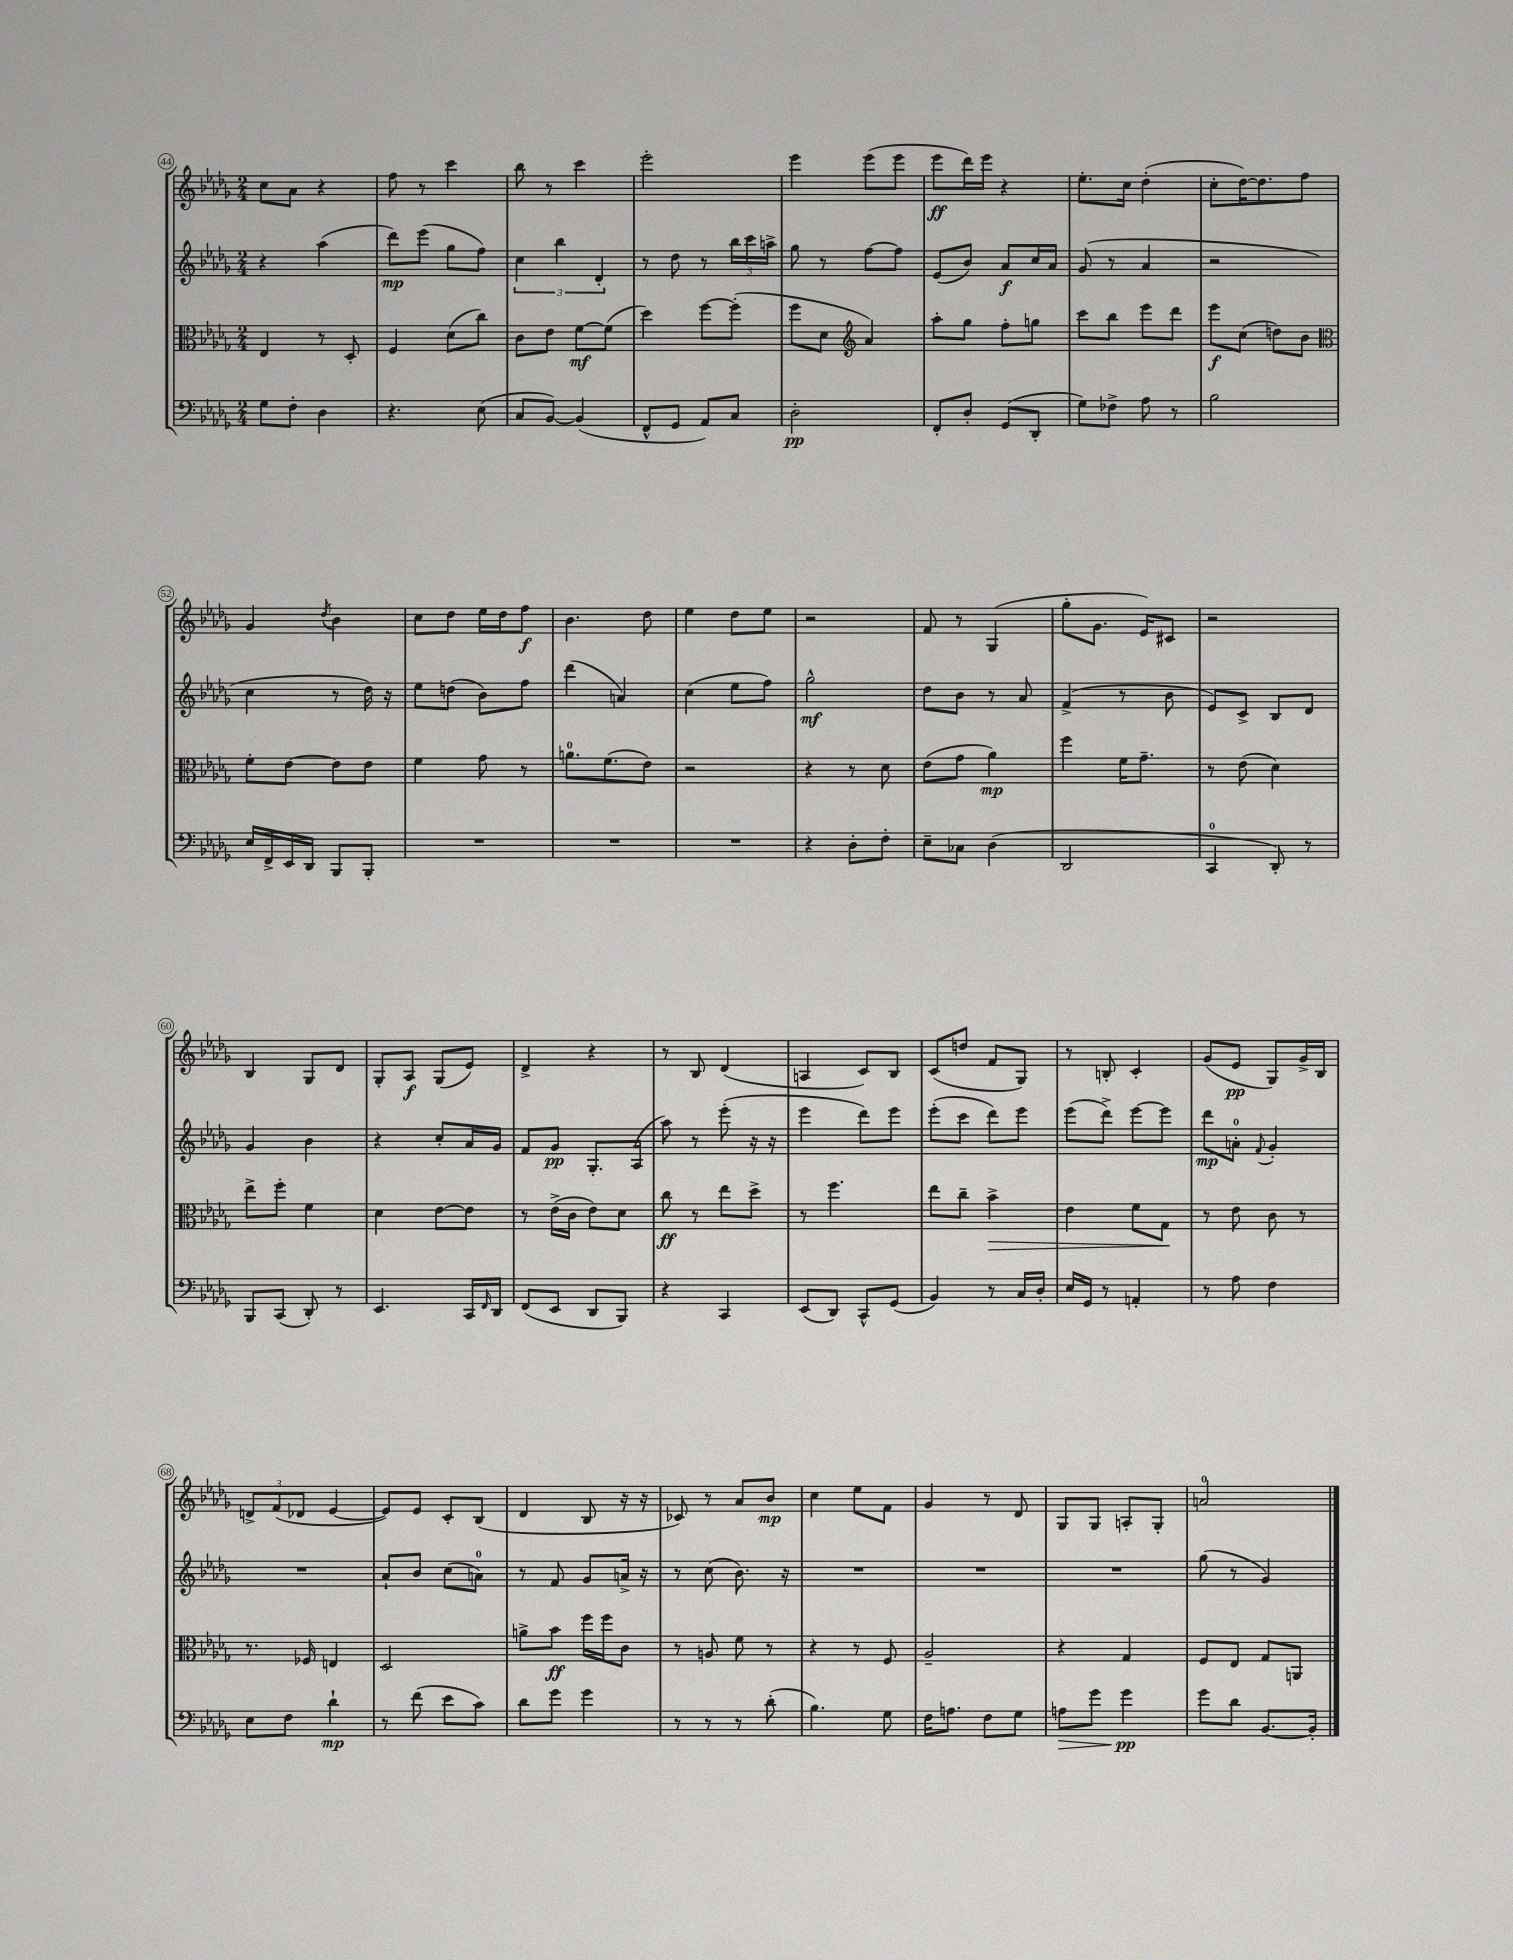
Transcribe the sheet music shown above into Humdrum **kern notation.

**kern	**kern	**kern	**kern
*staff4	*staff3	*staff2	*staff1
*clefF4	*clefC3	*clefG2	*clefG2
*k[b-e-a-d-g-]	*k[b-e-a-d-g-]	*k[b-e-a-d-g-]	*k[b-e-a-d-g-]
*M2/4	*M2/4	*M2/4	*M2/4
8G-\L	4E-/	4r	8cc\L
8F'\J	.	.	8a-\J
4D-\	8r	(4aa-\	4r
.	8D-'/	.	.
=	=	=	=
4.r	4F/	8ddd-\L)	8ff\
.	.	(8eee-\J	8r
.	(8d-\L	8gg-\L	4ccc\
(8E-\	8cc\J)	8ff\J)	.
=	=	=	=
8C/L	8c\L	6cc\	8bb-\
[8BB-/J)	8e-\J	.	8r
.	.	6bb-\	.
(4BB-/]	[8f\L	.	4ccc\
.	.	6d-'/	.
.	(8f\]J	.	.
=	=	=	=
8FF^^/L	4dd-\)	8r	2eee-'\
8GG-/J	.	8dd-\	.
8AA-/L)	[8ff\L	8r	.
8C/J	(8ff'\]J	24bb-\LL	.
.	.	24ccc\	.
.	.	24aa^\JJ	.
=	=	=	=
2D-'\	8ff\L	8gg-\	4eee-\
.	8d-\J	8r	.
*	*clefG2	*	*
.	4a-/)	[8ff\L	(8eee-\L
.	.	8ff\]J	8eee-\J
=	=	=	=
8FF'/L	8aa-'\L	(8e-/L	8eee-\L
8D-'/J	8gg-\J	8b-/J)	16ddd-\L)
.	.	.	16eee-\JJ
(8GG-/L	8ff'\L	8a-/L	4r
8DD-'/J	8gg\J	16cc/L	.
.	.	16a-/JJ	.
=	=	=	=
8G-\L)	8ccc\L	(8g-/	8.ee-'\L
8F-^\J	8bb-\J	8r	.
.	.	.	16cc\Jk
8A-\	8eee-\L	4a-/	(4dd-'\
8r	8ddd-\J	.	.
=	=	=	=
2B-\	8eee-\L	2r	8cc'\L
.	(8cc\J	.	[16dd-\K)
.	.	.	8.dd-\]
.	8dd\L)	.	.
.	8b-\J	.	8ff\J
=	=	=	=
*	*clefC3	*	*
16E-/LL	8f'\L	4cc\	4g-/
16FF^/	.	.	.
16EE-/	[8e-\J	.	.
16DD-/JJ	.	.	.
.	.	.	8qdd-/
8BBB-/L	8e-\]L	8r	4b-\
8BBB-'/J	8e-\J	16dd-\)	.
.	.	16r	.
=	=	=	=
2r	4f\	8ee-\L	8cc\L
.	.	(8dd\J	8dd-\J
.	8g-\	8b-\L)	16ee-\LL
.	.	.	16dd-\J
.	8r	8ff\J	8ff\J
=	=	=	=
2r	8.a\L	(4ddd-\	4.b-\
.	(8.f\	.	.
.	.	4a/)	.
.	8e-\J)	.	8dd-\
=	=	=	=
2r	2r	(4cc\	4ee-\
.	.	8ee-\L	8dd-\L
.	.	8ff\J)	8ee-\J
=	=	=	=
4r	4r	2gg-^^\	2r
8D-'\L	8r	.	.
8F'\J	8d-\	.	.
=	=	=	=
8E-~\L	(8e-\L	8dd-\L	8f/
8C-\J	8g-\J	8b-\J	8r
(4D-\	4a-\)	8r	(4G-/
.	.	8a-/	.
=	=	=	=
2DD-/	4ff\	(4f^/	8gg-'\L
.	.	.	8.g-\J
.	16f\LK	8r	.
.	8.g-~\J	.	16e-/LK)
.	.	8b-\	8c#/J
=	=	=	=
4CC/	8r	8e-/L)	2r
.	(8e-\	8c^/J	.
8DD-'/)	4d-\)	8B-/L	.
8r	.	8d-/J	.
=	=	=	=
8BBB-/L	8ee-^\L	4g-/	4B-/
(8CC/J	8ff'\J	.	.
8DD-'/)	4f\	4b-\	8G-/L
8r	.	.	8d-/J
=	=	=	=
4.EE-/	4d-\	4r	8G-'/L
.	.	.	8A-/J
.	[8e-\L	8cc'/L	(8G-/L
16CC/LL	8e-\]J	16a-/L	8e-/J)
16qqFF/	.	.	.
16DD-/JJ	.	16g-/JJ	.
=	=	=	=
(8FF/L	8r	8f/L	4d-^/
8EE-/J	(16e-^\LL	8g-/J	.
.	16c\JJ	.	.
8DD-/L	8e-\L)	8.G-'/L	4r
8BBB-/J)	8d-\J	.	.
.	.	(16A-/Jk	.
=	=	=	=
4r	8cc\	8aa-\)	8r
.	8r	8r	8B-/
4CC/	8ee-\L	(8eee-'\	(4d-/
.	8dd-^\J	16r	.
.	.	16r	.
=	=	=	=
(8EE-/L	8r	4eee-\	4A/
8DD-/J)	4.ff\	.	.
8CC^^/L	.	8ddd-\L)	8c/L)
(8GG-/J	.	8eee-\J	8B-/J
=	=	=	=
4BB-/)	8ee-\L	(8eee-'\L	(8c/L
.	8cc~\J	8ccc\J	8dd/J
8r	4b-^\	8ddd-\L)	8f/L
16C/LL	.	8eee-\J	8G-/J)
16D-'/JJ	.	.	.
=	=	=	=
16E-/LL	4e-\	(8eee-\L	8r
16GG-/JJ	.	.	.
8r	.	8ddd-^\J)	8B'/
4AA'/	8f\L	[8eee-\L	4c'/
.	8G-\J	8eee-\]J	.
=	=	=	=
8r	8r	8ddd-\L	(8g-/L
8A-\	8e-\	8a'\J	8e-/J
.	.	8qqf/	.
4F\	8c\	4g-'/	8G-/L)
.	8r	.	16g-^/L
.	.	.	16B-/JJ
=	=	=	=
8E-\L	8.r	2r	12d^/L
.	.	.	(12f/
8F\J	.	.	.
.	.	.	12d-/J
.	16F-/	.	.
4d-`\	4E/	.	[4e-/
=	=	=	=
8r	2D-/	8a-`/L	8e-/]L)
(8f\	.	8b-/J	8e-/J
8e-\L	.	(8cc\L	8c'/L
8c\J)	.	8a\J)	(8B-/J
=	=	=	=
8d-\L	8a^\L	8r	4d-/
8g-\J	8b-\J	8f/	.
4g-\	16ff\LL	8g-/L	8B-/
.	16ff\J	.	.
.	8c\J	16a^/Jk	16r
.	.	16r	16r
=	=	=	=
8r	8r	8r	8c-/)
8r	8A/	(8cc\	8r
8r	8f\	8.b-\)	8a-/L
(8d-'\	8r	.	8b-/J
.	.	16r	.
=	=	=	=
4.B-\)	4r	2r	4cc\
.	8r	.	8ee-\L
8G-\	8F/	.	8f\J
=	=	=	=
16F\LK	2A-~/	2r	4g-/
8.A\J	.	.	.
8F\L	.	.	8r
8G-\J	.	.	8d-/
=	=	=	=
8A\L	4r	2r	8G-/L
8g-\J	.	.	8G-/J
4g-\	4G-/	.	8A'/L
.	.	.	8G-'/J
=	=	=	=
8g-\L	8F/L	(8gg-\	2a/
8d-\J	8E-/J	8r	.
[8.BB-/L	8G-/L	4g-/)	.
.	8AA/J	.	.
16BB-'/]Jk	.	.	.
==	==	==	==
*-	*-	*-	*-
